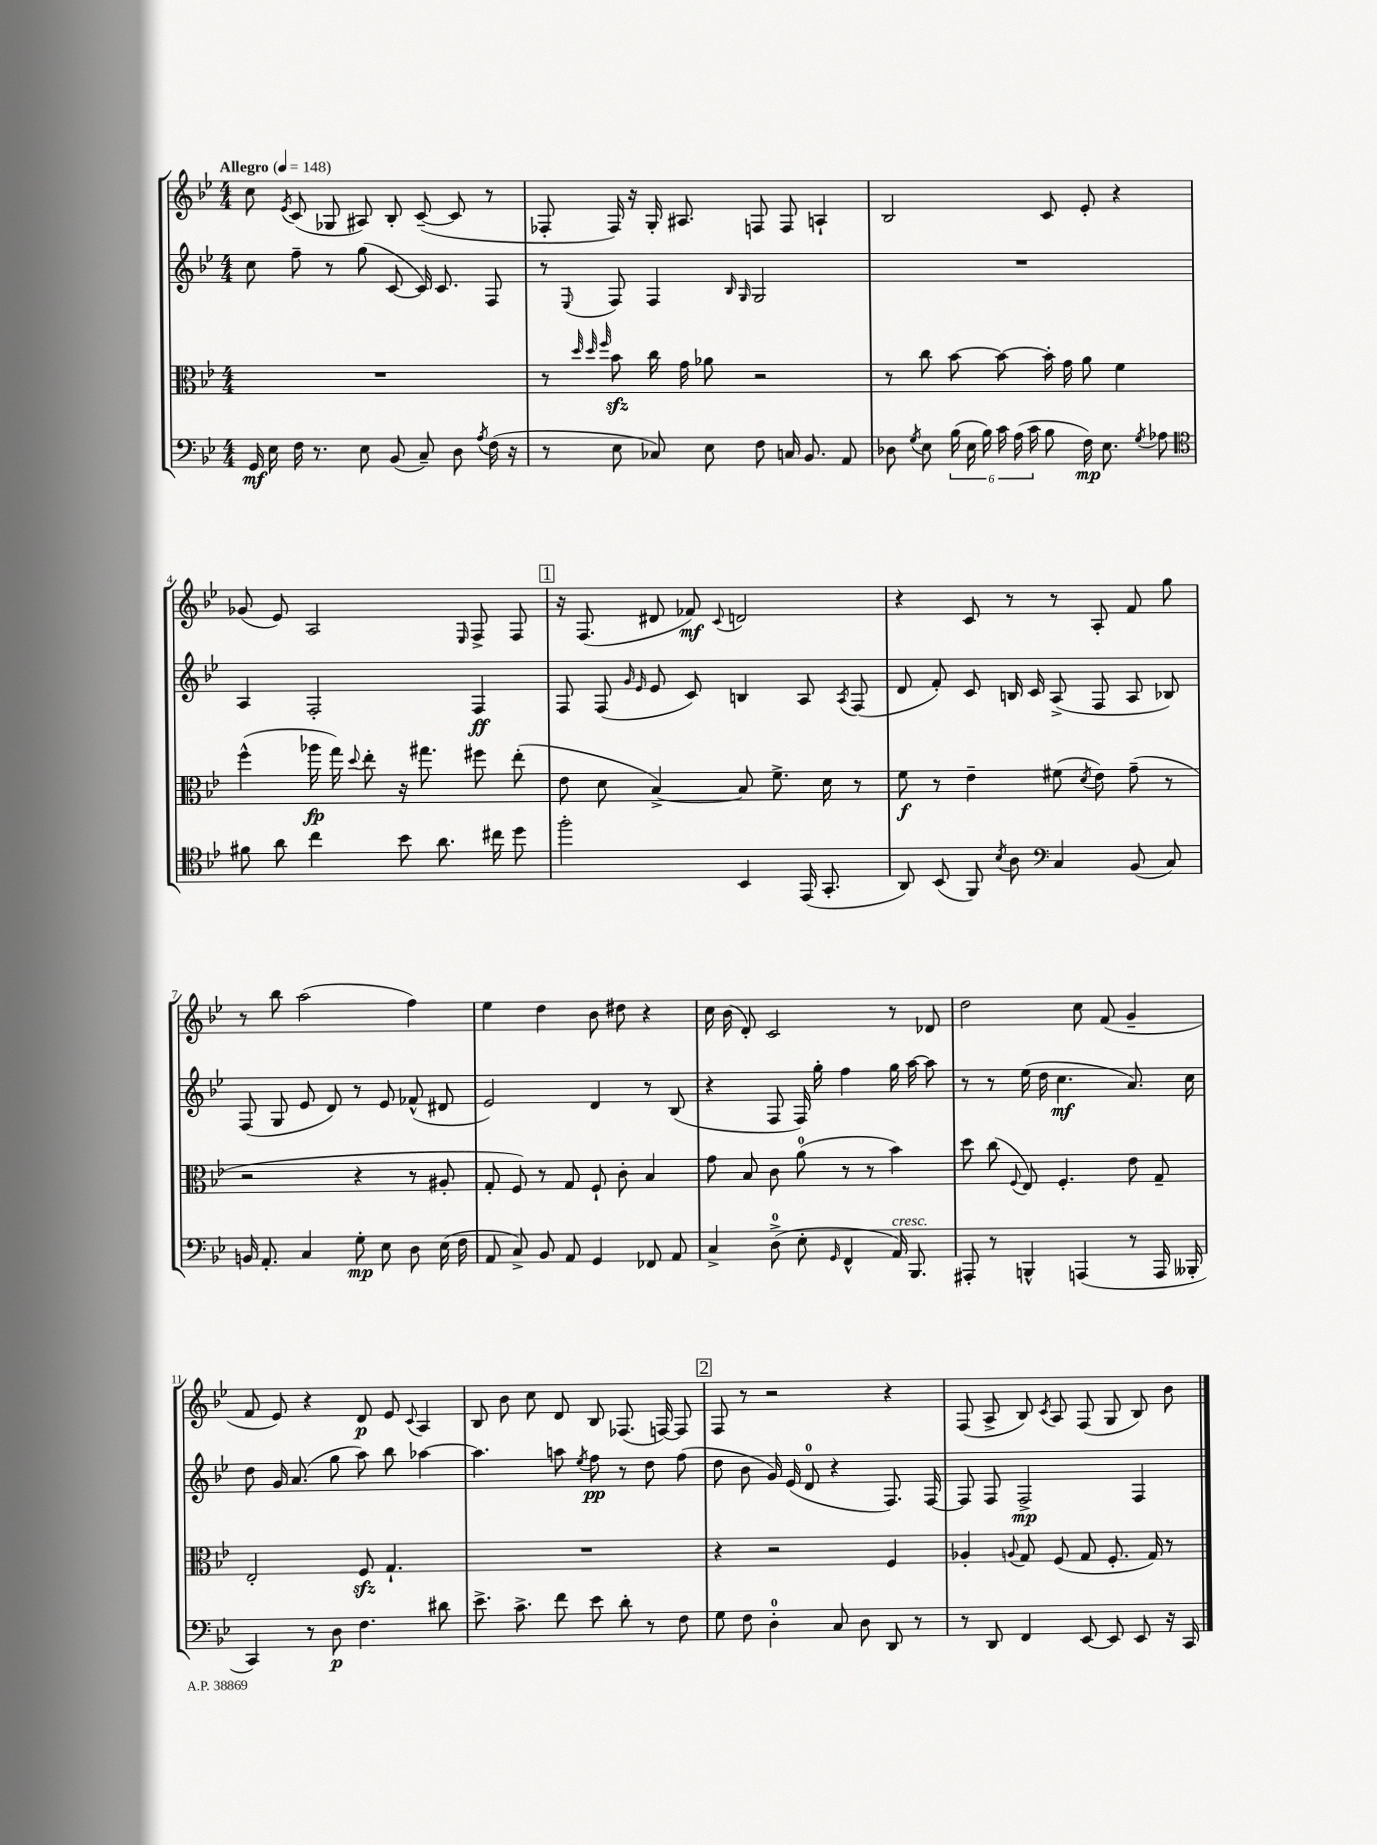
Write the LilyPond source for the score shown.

<<
\new StaffGroup <<
\new Staff = "s0" {
    \clef treble \key bes \major \numericTimeSignature \time 4/4 \tempo "Allegro" 4 = 148
    \autoBeamOff c''8 \acciaccatura { ees'8 } c'8( ges8 ais8) bes8-. c'8~--( c'8 r8 |
    fes8-. fes16) r16 g16-. ais8. f8 f8 a4-! |
    bes2 c'8 ees'8-. r4 |
    ges'8( ees'8) a2 \grace { ees16 } f8-> f8 |
    \mark \markup { \box "1" } r16 f8.( dis'8 fes'8\mf) \appoggiatura { c'8 } d'2 |
    r4 c'8 r8 r8 a8-. f'8 g''8 |
    r8 bes''8 a''2( f''4) |
    ees''4 d''4 bes'8 dis''8 r4 |
    c''16 bes'16( d'8-.) c'2 r8 des'8 |
    d''2 c''8 f'8( g'4-- |
    f'8 ees'8) r4 d'8\p ees'8 \appoggiatura { c'8 } a4 |
    bes8 bes'8 c''8 d'8 bes8 fes8.( f16~) f8 |
    \mark \markup { \box "2" } f8 r8 r2 r4 |
    f8( a8-> bes8) \acciaccatura { c'8 } a8 f8( g8 bes8) bes'8 \bar "|." |
}
\new Staff = "s1" {
    \clef treble \key bes \major \numericTimeSignature \time 4/4
    \autoBeamOff c''8 f''8-- r8 g''8( c'8~ c'16) c'8. f8 |
    r8 \appoggiatura { ees8 } f8 f4 \grace { bes16 g16 } g2 |
    R1 |
    a4 f2-. f4\ff |
    \mark \markup { \box "1" } f8 f8( \grace { g'16 ees'16 } ees'8 c'8) b4 a8 \acciaccatura { a8 } f8( |
    d'8 f'8-.) c'8 b16 c'16 a8->( f8 a8 bes8) |
    f8( g8 ees'8 d'8) r8 ees'8 fes'8-^( dis'8 |
    ees'2) d'4 r8 bes8( |
    r4 f8 f16) g''16-. f''4 g''16 a''16~ a''8 |
    r8 r8 ees''16( d''16 c''4.\mf a'8.) c''16 |
    d''8 g'16 a'8.( g''8 a''8) bes''8 aes''4~ |
    aes''4. a''8 \acciaccatura { ees''8 } f''8\pp r8 d''8 f''8( |
    \mark \markup { \box "2" } d''8 bes'8 g'16) ees'16( d'8-0 r4 f8.) f16~ |
    f8 f8 f2->\mp f4 \bar "|." |
}
\new Staff = "s2" {
    \clef alto \key bes \major \numericTimeSignature \time 4/4
    \autoBeamOff R1 |
    r8 \grace { d''32 d''32 f''32 } bes'8\sfz c''16 g'16 aes'8 r2 |
    r8 c''8 bes'8~ bes'8~ bes'16-. g'16 a'8 f'4 |
    f''4-^( aes''16\fp g''16) \appoggiatura { d''8 } ees''8-. r16 gis''8. fis''8 ees''8-.( |
    \mark \markup { \box "1" } ees'8 d'8 bes4~->) bes8 f'8.-> d'16 r8 |
    f'8\f r8 ees'4-- fis'8( \acciaccatura { d'8 } ees'8) g'8--( r8 |
    r2 r4 r8 ais8-. |
    g8-. f8) r8 g8 f8-! c'8-. bes4 |
    g'8 bes8 c'8 a'8-0( r8 r8 bes'4) |
    d''8 c''8( \appoggiatura { f8 } ees8) f4.-. ees'8 g8-- |
    ees2-. f8\sfz g4.-! |
    R1 |
    \mark \markup { \box "2" } r4 r2 f4 |
    aes4-. \appoggiatura { a8 } g8 f8( g8 f8.-. g16) r8 \bar "|." |
}
\new Staff = "s3" {
    \clef bass \key bes \major \numericTimeSignature \time 4/4
    \autoBeamOff g,16\mf ees16 f16 r8. ees8 bes,8( c8--) d8 \acciaccatura { a8 } f16( r16 |
    r8 ees8 ces8) ees8 f8 c16 bes,8. a,8 |
    des8 \acciaccatura { g8 } ees8 \tuplet 6/4 { bes16( ees16 bes16) c'16 a16( c'16 } bes8 f16\mp) ees8. \acciaccatura { g8 } aes8 |
    \clef tenor fis'8 a'8 c''4 bes'8 a'8. cis''16 d''8 |
    \mark \markup { \box "1" } f''2-. bes,4 ees,16( g,8.-. |
    a,8) bes,8( f,8) \acciaccatura { bes8 } a8 \clef bass c4 bes,8( c8) |
    b,16 a,8.-. c4 g8-.\mp ees8 d8 ees16( f16 |
    a,8 c8->) bes,8 a,8 g,4 fes,8 a,8 |
    c4-> d8-0->( ees8-. \grace { g,16 } f,4-^ a,16^\markup { \italic "cresc." }) bes,,8. |
    ais,,8-. r8 b,,4-^ a,,4( r8 a,,16 beses,,16-. |
    c,4) r8 d8\p f4. dis'8 |
    ees'8.-> c'8.-> f'8 ees'8 d'8-. r8 f8 |
    \mark \markup { \box "2" } g8 f8 d4-0-. c8 d8 d,8 r8 |
    r8 d,8 f,4 ees,8~ ees,8 ees,8 r16 c,16 \bar "|." |
}
>>
>>
